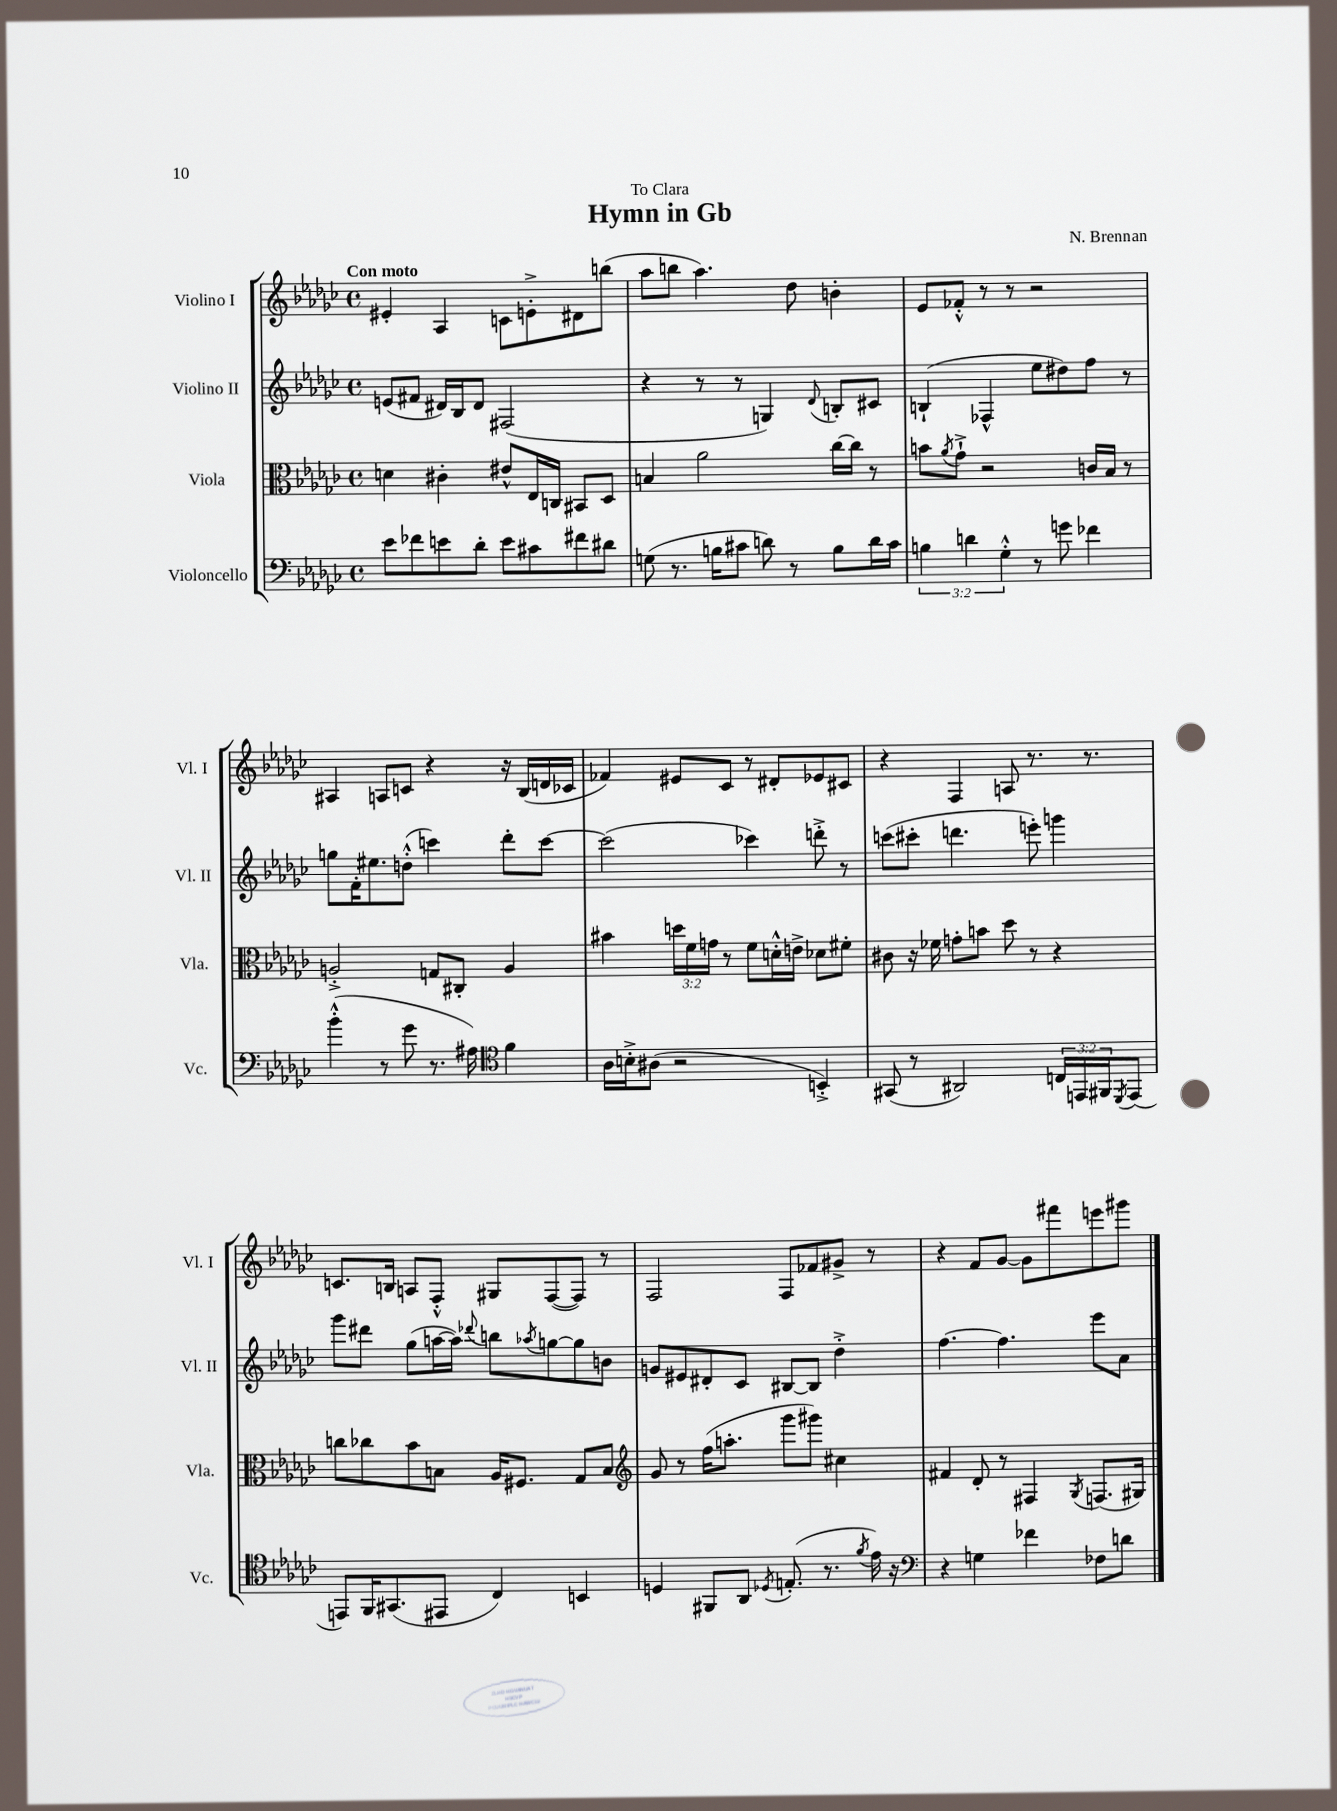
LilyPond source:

\header { title = "Hymn in Gb" composer = "N. Brennan" dedication = "To Clara" }
<<
\new StaffGroup <<
\new Staff = "s0" \with { instrumentName = "Violino I" shortInstrumentName = "Vl. I" } {
    \clef treble \key ges \major \defaultTimeSignature \time 4/4 \tempo "Con moto"
    eis'4-. aes4 c'8 e'8-.-> dis'8 b''8( |
    aes''8 b''8 aes''4.) des''8 b'4-. |
    ees'8 fes'8-.-^ r8 r8 r2 |
    ais4 a8 c'8 r4 r16 bes16( d'16 ces'16 |
    fes'4) eis'8 ces'8 r8 dis'8-. ees'8 cis'8 |
    r4 f4 a8 r8. r8. |
    c'8. b16 a8 f8-.-^ gis8 f8~( f8) r8 |
    f2 f8 fes'8 gis'8-> r8 |
    r4 f'8 ges'8~ ges'8 fis'''8 e'''8 gis'''8 \bar "|." |
}
\new Staff = "s1" \with { instrumentName = "Violino II" shortInstrumentName = "Vl. II" } {
    \clef treble \key ges \major \defaultTimeSignature \time 4/4
    e'8( fis'8 dis'16) bes16 dis'8 fis2( |
    r4 r8 r8 g4) \appoggiatura { des'8 } b8-. cis'8 |
    b4-!( fes4-^ ees''8 dis''8) f''8 r8 |
    g''8 f'16-. eis''8. d''8-.-^( c'''4) des'''8-. c'''8~ |
    c'''2( ces'''4) d'''8-.-> r8 |
    c'''8( cis'''8-. d'''4. e'''8-.) g'''4 |
    ges'''8 dis'''8 ges''8( a''16~ a''16) \appoggiatura { des'''8 } b''8 \acciaccatura { aes''8 } g''8~ g''8 b'8 |
    g'8 eis'8 dis'8-. ces'8 bis8~ bis8 des''4-.-> |
    f''4.~ f''4. ees'''8 aes'8 \bar "|." |
}
\new Staff = "s2" \with { instrumentName = "Viola" shortInstrumentName = "Vla." } {
    \clef alto \key ges \major \defaultTimeSignature \time 4/4 \override Staff.TupletNumber.text = #tuplet-number::calc-fraction-text
    d'4 cis'4-. eis'8-^ ees16 c16 bis,8 des8 |
    b4 aes'2 ces''16~ ces''16 r8 |
    b'8 \acciaccatura { aes'8 } ges'8-!-> r2 c'16 bes16 r8 |
    a2-.-> g8 cis8-. a4 |
    bis'4 \tuplet 3/2 { d''16 f'16 g'16 } r8 f'8 d'16-.-^ e'16-> des'8 fis'8-. |
    cis'8 r16 fes'16 g'8-. b'8 des''8 r8 r4 |
    c''8 ces''8 bes'8 b8 aes16 fis8. ges8 b8 |
    \clef treble ges'8 r8 f''16( a''8.-. ges'''8 gis'''8) cis''4 |
    fis'4 des'8-. r8 fis4 \acciaccatura { ges8 } f8.( gis16) \bar "|." |
}
\new Staff = "s3" \with { instrumentName = "Violoncello" shortInstrumentName = "Vc." } {
    \clef bass \key ges \major \defaultTimeSignature \time 4/4 \override Staff.TupletNumber.text = #tuplet-number::calc-fraction-text
    ees'8 fes'8 e'8 des'8-. e'8 cis'8 fis'8 dis'8 |
    g8( r8. b16 cis'8 d'8) r8 b8 d'16 cis'16 |
    \tuplet 3/2 { b4 d'4 ges4-.-^ } r8 g'8 fes'4 |
    bes'4-.-^( r8 ges'8 r8. ais16) \clef tenor f'4 |
    aes16 b16-.-> ais8( r2 b,4-.->) |
    gis,8( r8 ais,2) \tuplet 3/2 { c16 e,16 fis,16 } \acciaccatura { des,8 } e,8( |
    e,8) f,16 gis,8.( eis,8 ces4) b,4 |
    d4 fis,8 aes,8 \acciaccatura { des8 } e8.-.( r8. \acciaccatura { f'8 } ees'16) r16 |
    \clef bass r4 g4 fes'4 fes8 d'8 \bar "|." |
}
>>
>>
\layout { \context { \Score \remove "Bar_number_engraver" } }
